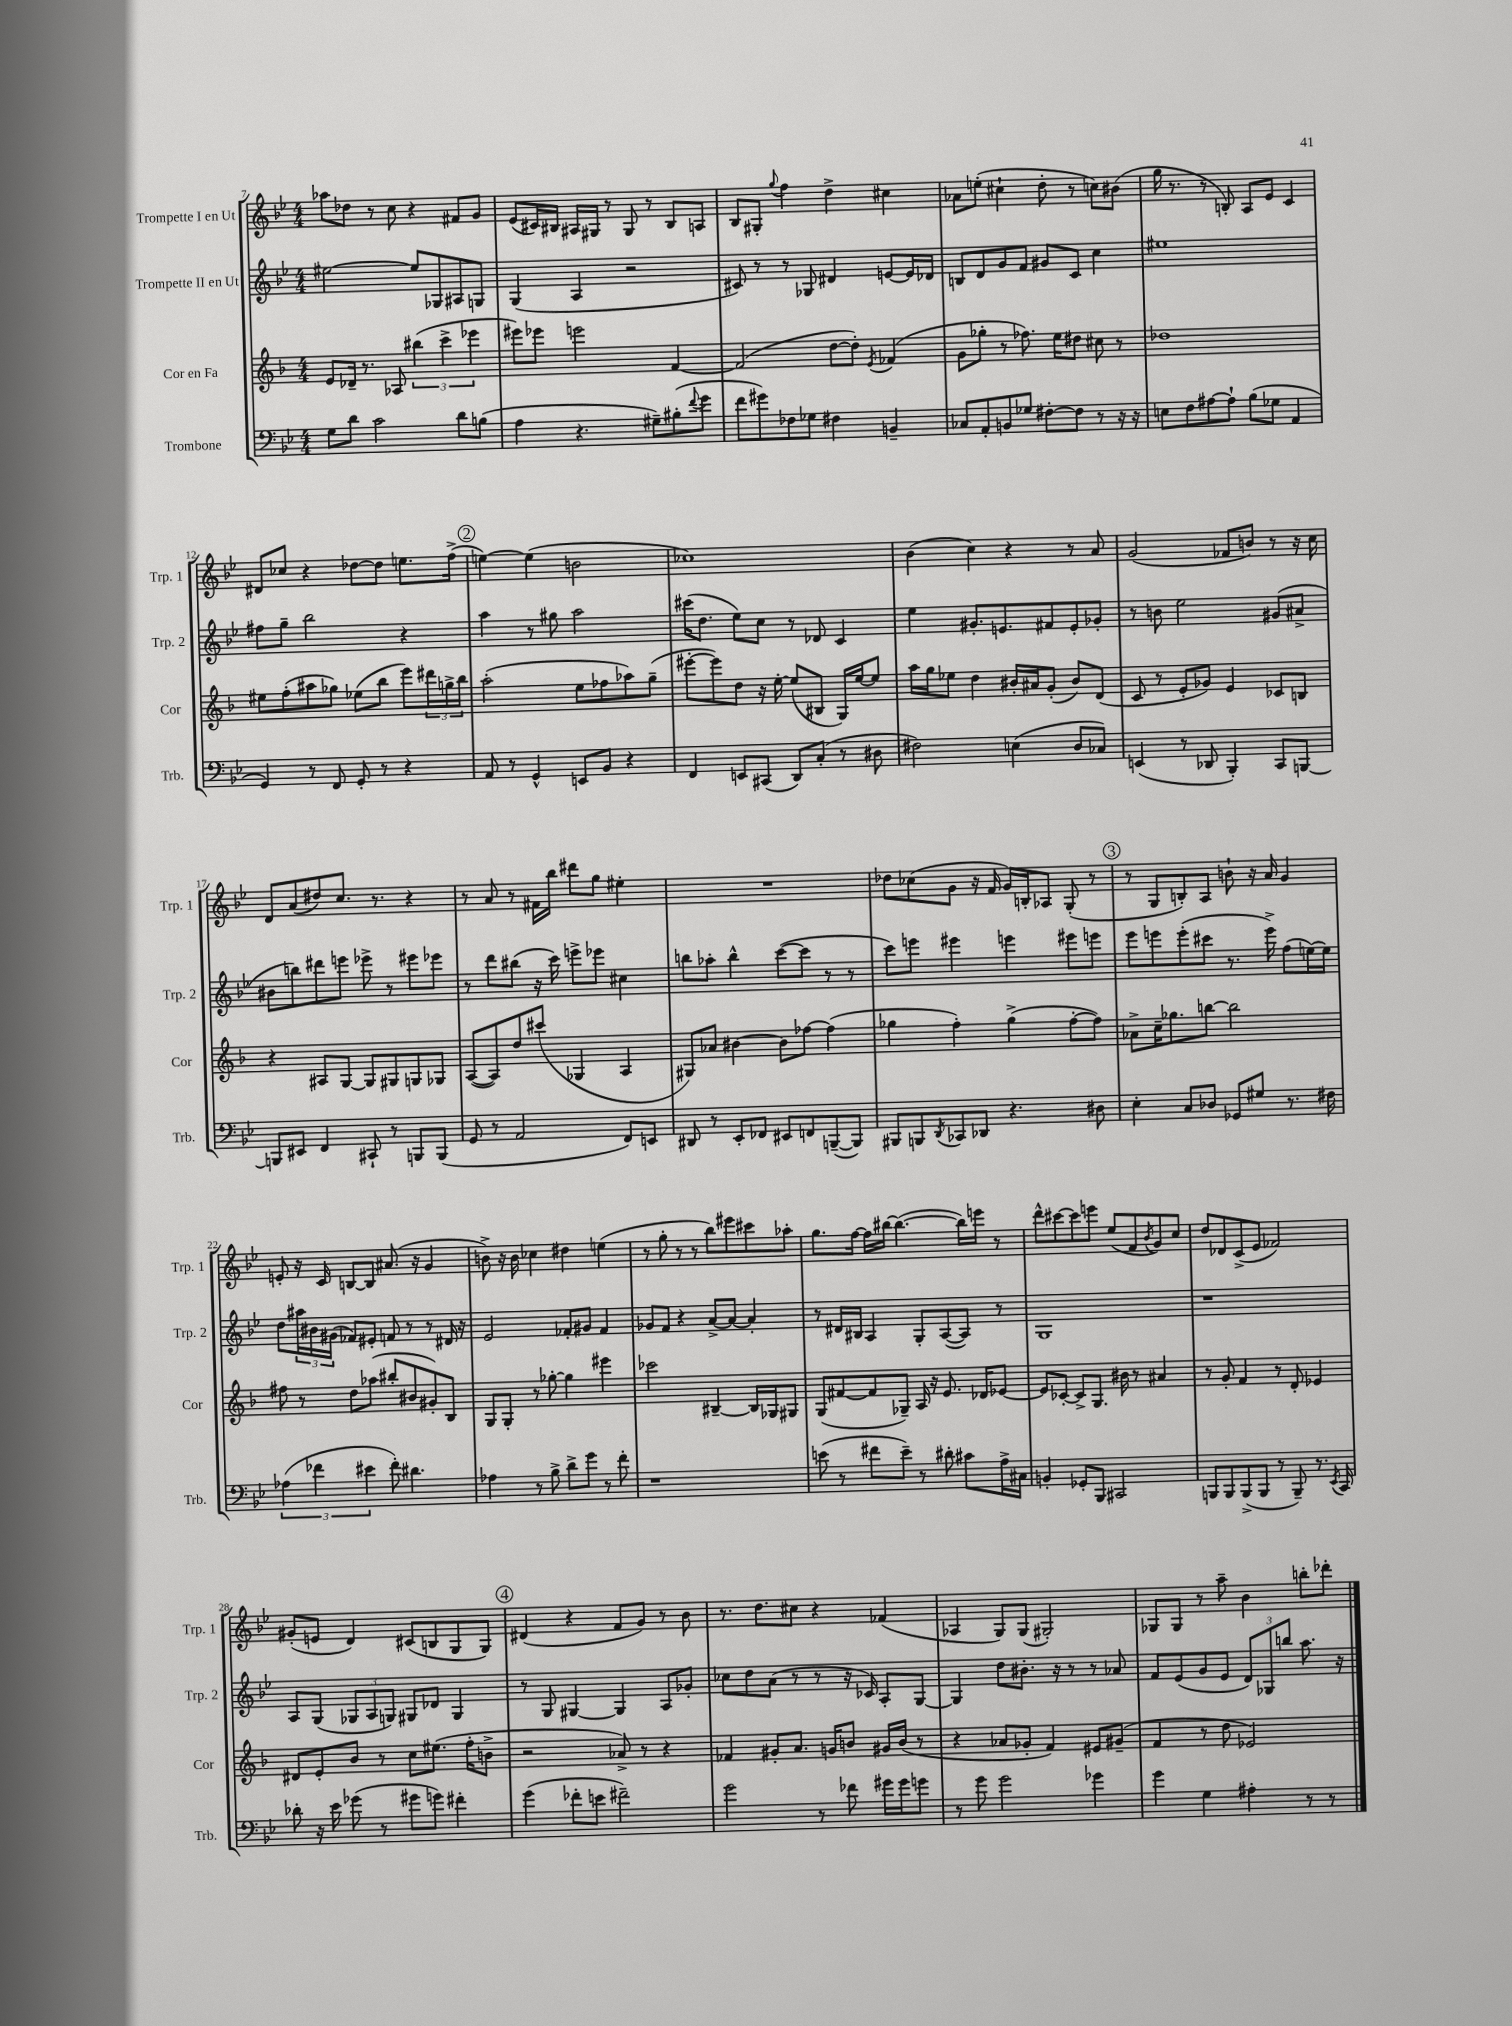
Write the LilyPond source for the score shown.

<<
\new StaffGroup <<
\new Staff = "s0" \with { instrumentName = "Trompette I en Ut" shortInstrumentName = "Trp. 1" } {
    \clef treble \key bes \major \numericTimeSignature \time 4/4
    aes''8 des''8 r8 c''8 r4 fis'8 g'8 |
    ees'8( cis'16) bis16 ais16 gis16 r8 gis8 r8 bis8 a8 |
    bes8 gis8-. \appoggiatura { g''8 } f''4 d''4-> cis''4 |
    aes'8 e''8-.( cis''4-! d''8-. r8 c''8) bis'8( |
    g''16 r8. r8 b8-.) a8 ees'8 c'4 |
    dis'8 ces''8 r4 des''8~ des''8 e''8. f''16->( |
    \mark \markup { \circle "2" } e''4~) e''4( b'2 |
    ces''1) |
    bes'4( c''4) r4 r8 a'8 |
    g'2( fes'8 b'8) r8 r16 c''16 |
    d'8 a'8( dis''8) c''8. r8. r4 |
    r8 a'8 r8 fis'16 bes''16 dis'''8 g''8 eis''4-. |
    R1 |
    des''8 ces''8( g'8 r16 f'16 g'16) b16-. aes8 g8-.( r8 |
    \mark \markup { \circle "3" } r8 g8 b8-.) a8 b'8-! r16 a'16 g'4 |
    e'8-. r16 c'16 b8~ b8 ais'8.( r16 g'4 |
    b'8->) r16 b'16 ces''4 dis''4 e''4( |
    r8 g''8-. r8 r8 bes''8) eis'''8 cis'''8 aes''8-. |
    g''8. f''16~ f''16 bis''16~ bis''4.~( bis''16) e'''16 r8 |
    d'''8-^ cis'''8~ cis'''8 e'''8 ees''8( f'8 \acciaccatura { bes'8 } g'8) c''8 |
    d''8 des'8 c'8->( ees'8 fes'2) |
    gis'8-.( e'8 d'4) cis'8( b8 g8 g8) |
    \mark \markup { \circle "4" } dis'4( r4 f'8 g'8) r8 bes'8 |
    r8. d''8. cis''8 r4 fes'4( |
    aes4 g8) g8( gis2-.) |
    ges8 ges8 r8 a''8-- bes'4 b''8-. des'''8-. \bar "|." |
}
\new Staff = "s1" \with { instrumentName = "Trompette II en Ut" shortInstrumentName = "Trp. 2" } {
    \clef treble \key bes \major \numericTimeSignature \time 4/4
    eis''2~ eis''8 ges8 ais8 g8 |
    g4( a4 r2 |
    cis'8) r8 r8 ges8 dis'4 e'8~ e'16 des'16 |
    b8 d'8 g'8 f'8 gis'8 c'8 c''4 |
    eis''1 |
    fis''8 g''8-- bes''2 r4 |
    \mark \markup { \circle "2" } a''4 r8 gis''8 a''2 |
    cis'''16( d''8. ees''8) c''8 r8 des'8 c'4 |
    ees''4 gis'8.-. e'8. fis'8 e'8-. ges'8-. |
    r8 b'8 ees''2 gis'8( ais'8-> |
    bis'8 b''8) dis'''8 e'''8 ees'''8-> r8 eis'''8 ees'''8 |
    r8 d'''8 bis''8( r16 c'''16) e'''8-> ees'''8 cis''4 |
    b''8 aes''8-. b''4-^ c'''8~( c'''8 r8 r8 |
    c'''8) e'''8 eis'''4 e'''4 eis'''8 e'''8 |
    \mark \markup { \circle "3" } ees'''8 e'''8 e'''8-.( cis'''8 r8. e'''16->) f''8( e''16~) e''16 |
    d''8 \tuplet 3/2 { ais''16 bis'16 gis'16( } fes'8) eis'8-. f'8 r8 r8 dis'16 r16 |
    ees'2 fes'8-. gis'8 fes'4 |
    ges'8 f'8 r4 a'8~-> a'8~ a'4-. |
    r8 dis'16 bis16 a4 g8-. a8~( a8) r8 |
    g1 |
    r1 |
    a8 g8( \tuplet 3/2 { ges8 a8 g8) } gis8 des'8 gis4 |
    \mark \markup { \circle "4" } r8 g8 gis4~ gis4 a8 ges'8-. |
    ces''8 d''8 a'8( r8 r8 r16 ces'16) a8-. g8~ |
    g4 d''8 bis'8.-. r16 r8 r8 aes'8 |
    f'8 ees'8( g'8 ees'8 \tuplet 3/2 { d'8) ges8 b''8 } a''8. r16 \bar "|." |
}
\new Staff = "s2" \with { instrumentName = "Cor en Fa" shortInstrumentName = "Cor" } {
    \clef treble \key f \major \numericTimeSignature \time 4/4
    e'8 des'16-- r8. aes8 \tuplet 3/2 { bis''4( c'''4-> ees'''4 } |
    eis'''8) ees'''8 e'''2 f'4~ |
    f'2( d''8~ d''8-.) \acciaccatura { e'8 } fes'4( |
    g'8 ges''8-. r8 fes''8.) e''16 dis''8 cis''8 r8 |
    des''1 |
    eis''8 f''8-.( ais''8 ges''8) ees''8( bes''8 e'''8) \tuplet 3/2 { dis'''16 g''16-> bes''16 } |
    \mark \markup { \circle "2" } a''2-.( e''8 fes''8 aes''8) g''8--( |
    eis'''8~-. eis'''8) d''8 r16 e''16~-. e''8( bis8 g16) e''16~ e''8 |
    a''16 g''16 ees''8 d''4 bis'16-. ais'16 g'8-.( bis'8) d'8( |
    c'8 r8 e'8-. ges'8) e'4 ces'8 b8 |
    r4 ais8 g8~ g8 gis8 g8 ges8 |
    a8~( a8) d''8 cis'''8( ges4 a4 |
    gis8) aes'8 bis'4~ bis'8 fes''8~ fes''4( |
    ges''4 f''4-.) ges''4->( f''8~-. f''8) |
    \mark \markup { \circle "3" } aes'8-> c''16-- ges''8. b''8~ b''2 |
    fis''8 r8 d''8 aes''8( bis''8-. bis'8 gis'8-.) bes8 |
    g8 g8-. r8 ges''8~-. ges''4 eis'''4 |
    ces'''2 bis4~-- bis16 ges16 gis8 |
    g8( fis'8~ fis'8 ges8--) a16 r16 e'8. des'16 ees'8~ |
    ees'8 ces'8~-. ces'8-> g8. bis'16 r8 ais'4 |
    r8 g'8-. f'4 r8 d'8-. ees'4 |
    dis'8 e'8-. bes'8 r8 c''8 eis''8.( f''16-. b'8-> |
    \mark \markup { \circle "4" } r2 aes'8->) r8 r4 |
    fes'4 gis'8-. a'8. g'16 b'8 gis'16 b'16( r8 |
    r4 aes'8 ges'8-. f'4) eis'8 gis'8--( |
    f'4 r8 d''8 ees'2) \bar "|." |
}
\new Staff = "s3" \with { instrumentName = "Trombone" shortInstrumentName = "Trb." } {
    \clef bass \key bes \major \numericTimeSignature \time 4/4
    g8 d'8 c'2 d'8 b8( |
    a4 r4. gis8--) bis8-.( \appoggiatura { f'8 } g'8 |
    f'8 gis'8) fes8 ges8 fis4 b,4-- |
    ces8 a,8-. b,8 ges8 fis8~-. fis8 r8 r16 r16 |
    e8 f8 ais8~ ais8-! bes8( ges8 a,4 |
    g,4) r8 f,8 g,8-. r8 r4 |
    \mark \markup { \circle "2" } a,8 r8 g,4-^ e,8 bes,8 r4 |
    f,4 e,8 cis,8( d,8) c8-.( r8 dis8 |
    fis2) e4( d8 ces8) |
    e,4( r8 des,8 bes,,4-.) c,8 b,,8~ |
    b,,8 eis,8 f,4 cis,8-! r8 b,,8 b,,8( |
    g,8 r8 a,2 f,8) e,8 |
    dis,8 r8 ees,8-. fes,8 eis,8 f,8 b,,8~--( b,,8) |
    bis,,8 b,,8 \acciaccatura { d,8 } ces,8 des,8 r4. dis8 |
    \mark \markup { \circle "3" } ees4-. c8 des8 ges,8 gis8 r8. fis16 |
    \tuplet 3/2 { aes4( fes'4 eis'4 } fes'8-.) dis'4. |
    aes4 r8 bes8-> d'8-> g'8 r8 f'8-. |
    r1 |
    e'8( r8 fis'8 e'8--) r8 dis'8-. cis'8 a16-> cis16 |
    b,4-. ges,8-. bes,,8 cis,2 |
    b,,8 b,,8 b,,8->( b,,8 r8 b,,8--) r8. \acciaccatura { ees,8 } c,16 |
    des'8-. r16 ees'16 ges'8( r8 gis'8 g'8) fis'4-. |
    \mark \markup { \circle "4" } g'4( fes'8-. e'8 fis'2--) |
    g'2 r8 fes'8 gis'16 gis'16 g'8 |
    r8 g'8 g'2 ges'4 |
    g'4 g4 ais4-. r8 r8 \bar "|." |
}
>>
>>
\layout { \context { \Score currentBarNumber = #7 } }
